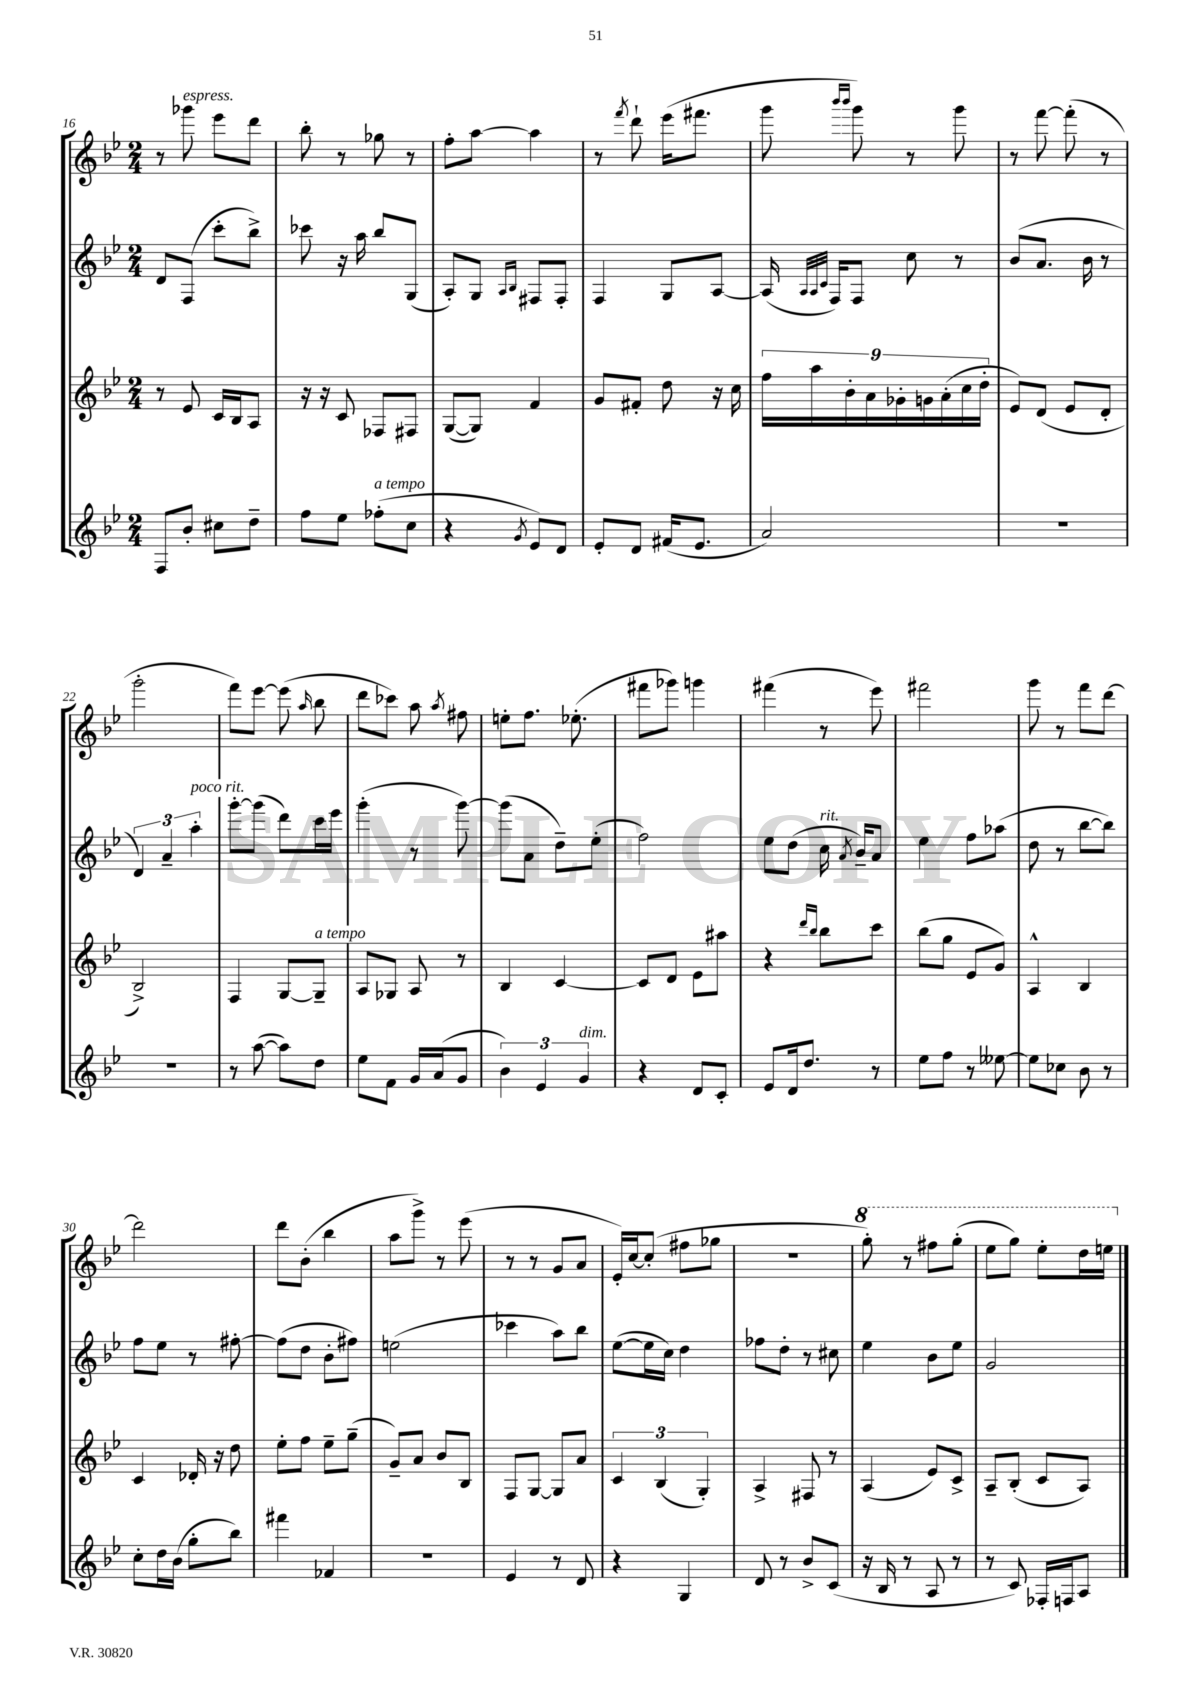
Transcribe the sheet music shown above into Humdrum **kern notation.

**kern	**kern	**kern	**kern
*staff4	*staff3	*staff2	*staff1
*clefG2	*clefG2	*clefG2	*clefG2
*k[b-e-]	*k[b-e-]	*k[b-e-]	*k[b-e-]
*M2/4	*M2/4	*M2/4	*M2/4
8F	8r	8d	8r
8b-'	8e-	(8F	8ggg-
8cc#	16c	8ccc'	8eee-
.	16B-	.	.
8dd~	8A	8bb-^)	8ddd
=	=	=	=
8ff	16r	8ccc-	8bb-'
.	16r	.	.
8ee-	8c	16r	8r
.	.	16aa	.
(8ff-'	8F-	8bb-	8gg-
8cc	8F#	(8G	8r
=	=	=	=
4r	([8G	8A')	8ff'
.	8G])	8G	[8aa
.	.	16qqA	.
8qg	.	16qqB-	.
8e-)	4f	8F#	4aa]
8d	.	8F#'	.
=	=	=	=
8e-'	8g	4F	8r
.	.	.	8qfff
8d	8f#'	.	8ddd`
(16f#	8dd	8G	(16eee-
8.e-	.	.	8.fff#
.	16r	[8A	.
.	16cc	.	.
=	=	=	=
2a)	18ff	(16A]	8ggg
.	18aa	.	.
.	.	32qqA	.
.	.	32qqA	.
.	.	32qqc	.
.	.	16F)	.
.	18b-'	.	.
.	.	.	16qqbbb-
.	.	.	16qqbbb-
.	.	8F	8ggg)
.	18a	.	.
.	18g-'	.	.
.	.	8cc	8r
.	18g	.	.
.	(18a'	.	.
.	.	8r	8ggg
.	18cc	.	.
.	18dd'	.	.
=	=	=	=
2r	8e-)	(8b-	8r
.	(8d	8.a	[8fff
.	8e-	.	(8fff']
.	.	16b-	.
.	8d'	8r	8r
=	=	=	=
2r	2B-^)	6d)	2ggg'
.	.	6a~	.
.	.	6aa'	.
=	=	=	=
8r	4F	[8ggg'	8fff)
([8aa	.	(8ggg]	[8eee-
8aa])	[8G	8ddd)	(8eee-]
.	.	.	16qqaa
8dd	8G~]	16ccc	8bb-
.	.	16eee-	.
=	=	=	=
8ee-	8A	(4ggg'	8ddd
8f	8G-	.	8ccc-)
16g	8A	8r	8aa
(16a	.	.	.
.	.	.	8qaa
8g	8r	[8ggg)	8ff#
=	=	=	=
6b-)	4B-	(8ggg]	8ee'
.	.	8a	8.ff
6e-	.	.	.
.	[4c	8dd~)	.
.	.	.	(8.ee-'
6g	.	.	.
.	.	(8ee-'	.
=	=	=	=
4r	8c]	2ff)	8fff#
.	8d	.	8ggg-)
8d	8e-	.	4ggg
8c'	8aa#	.	.
=	=	=	=
8e-	4r	8ee-	(4fff#
16d	.	(8dd	.
8.dd	.	.	.
.	16qqddd	.	.
.	16qqbb-	.	.
.	8bb-	16cc	8r
.	.	8qa	.
.	.	16b-~)	.
8r	8ccc	8a	8eee-)
=	=	=	=
8ee-	(8bb-	4ee-	2fff#
8ff	8gg	.	.
8r	8e-	8ff	.
[8ee--	8g)	(8aa-	.
=	=	=	=
8ee--]	4A^^	8dd	8ggg
8cc-	.	8r	8r
8b-	4B-	[8bb-	8fff
8r	.	8bb-])	[8ddd
=	=	=	=
8cc'	4c	8ff	2ddd]
16dd	.	8ee-	.
(16b-	.	.	.
8gg'	16d-'	8r	.
.	16r	.	.
8bb-)	8dd	[8ff#'	.
=	=	=	=
4fff#	8ee-'	(8ff#]	8ddd
.	8ff	8dd	(8b-'
4f-	8ee-~	8b-'	4bb-
.	(8gg~	8ff#)	.
=	=	=	=
2r	8g~)	(2ee	8aa
.	8a	.	8ggg^)
.	8b-	.	8r
.	8B-	.	(8eee-
=	=	=	=
4e-	8F	4ccc-	8r
.	[8G	.	8r
8r	8G]	8aa)	8g
8d	8a	8bb-	8a
=	=	=	=
4r	6c	([8ee-	16e-')
.	.	.	[16cc
.	.	16ee-]	(8cc']
.	(6B-	.	.
.	.	16cc)	.
4G	.	4dd	8ff#
.	6G')	.	.
.	.	.	8gg-
=	=	=	=
8d	4A^	8ff-	2r
8r	.	8dd'	.
8b-^	8F#	8r	.
(8c	8r	8cc#	.
=	=	=	=
16r	(4A	4ee-	8ggg')
16B-	.	.	.
8r	.	.	8r
8A	8e-)	8b-	8fff#
8r	8c^	8ee-	(8ggg'
=	=	=	=
8r	8A~	2g	8eee-
8c)	(8B-'	.	8ggg)
16F-'	8c	.	8eee-'
16F	.	.	.
8A	8A)	.	16ddd
.	.	.	16eee
==	==	==	==
*-	*-	*-	*-
